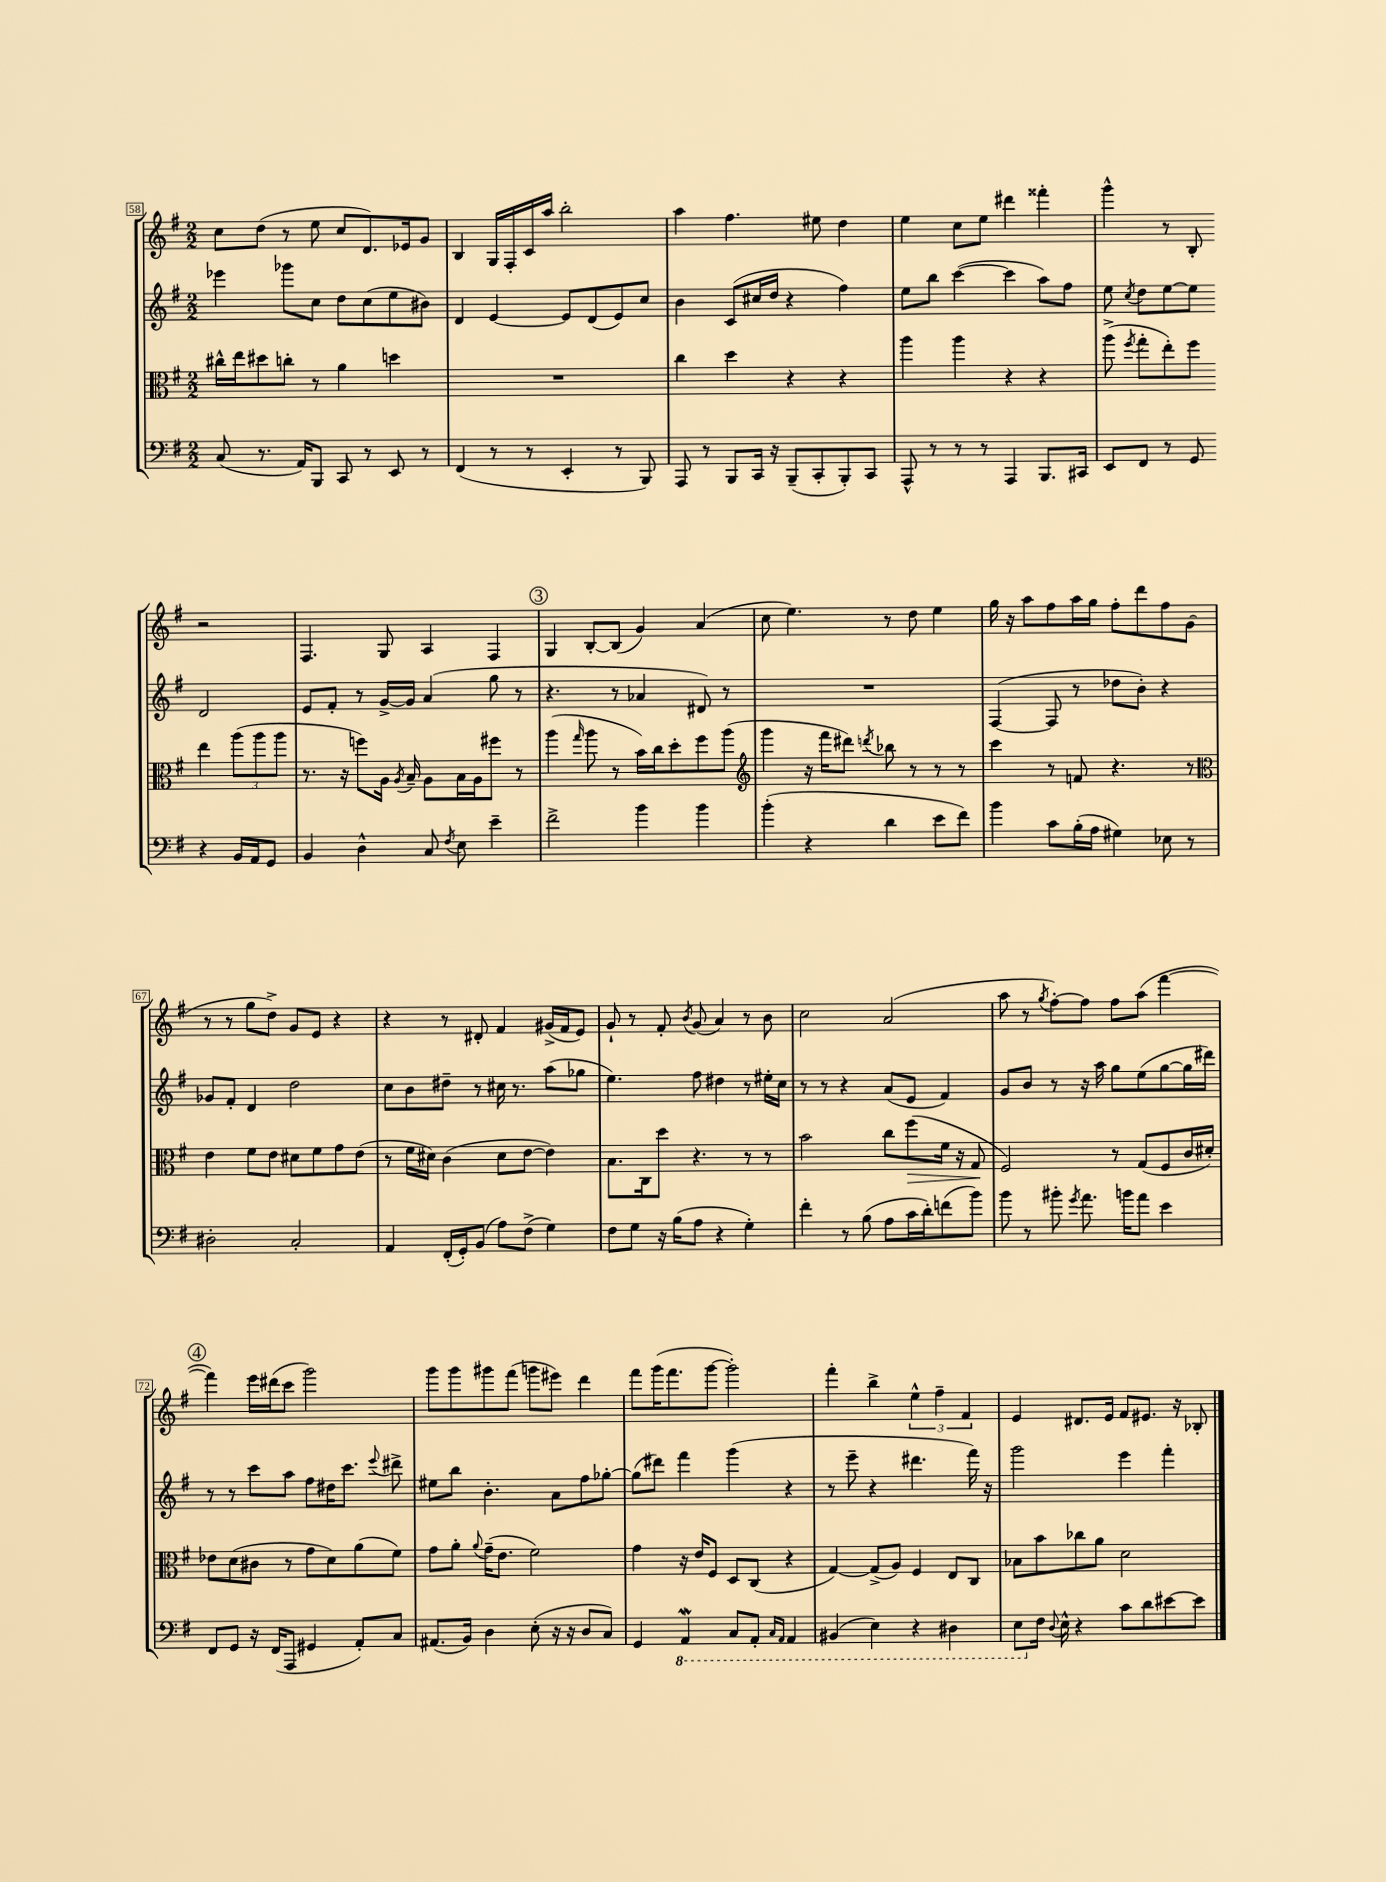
<<
\new StaffGroup <<
\new Staff = "s0" {
    \clef treble \key g \major \numericTimeSignature \time 2/2
    \autoBeamOff c''8[ d''8]( r8 e''8 c''8[ d'8.) ees'16 g'8] |
    b4 g16[ fis16-. c'16 a''16] b''2-. |
    a''4 fis''4. eis''8 d''4 |
    e''4 c''8[ e''8] dis'''4 fisis'''4-. |
    g'''4-^ r8 b8-. r2 |
    fis4. g8 a4 fis4 |
    \mark \markup { \circle "3" } g4 b8[~-. b8]( g'4) a'4( |
    c''8 e''4.) r8 d''8 e''4 |
    g''16 r16 a''8[ fis''8 a''16 g''16] fis''8[-. d'''8 fis''8 g'8]( |
    r8 r8 g''8[ d''8]->) g'8[ e'8] r4 |
    r4 r8 dis'8-. fis'4 gis'16[->( fis'16 e'8]) |
    g'8-! r8 fis'8-. \acciaccatura { b'8 } g'8( a'4) r8 b'8 |
    c''2 a'2( |
    a''8 r8 \acciaccatura { g''8 } fis''8[~-.) fis''8] fis''8[ a''8]( fis'''4~ |
    \mark \markup { \circle "4" } fis'''4) e'''16[ dis'''16( c'''8] g'''2) |
    g'''8[ g'''8 gis'''8 fis'''8]( g'''8[ eis'''8]) d'''4 |
    fis'''8[ g'''16( fis'''8. g'''8]~ g'''2-.) |
    fis'''4-. b''4-> \tuplet 3/2 { e''4-^ fis''4-- fis'4 } |
    e'4 dis'8.[ e'16] fis'8[ eis'8.] r16 bes8-. \bar "|." |
}
\new Staff = "s1" {
    \clef treble \key g \major \numericTimeSignature \time 2/2
    \autoBeamOff ees'''4 ges'''8[ c''8] d''8[ c''8( e''8 bis'8]) |
    d'4 e'4~ e'8[ d'8( e'8) c''8] |
    b'4 c'8[( cis''16 d''16] r4 fis''4) |
    e''8[ b''8] c'''4~( c'''4 a''8[) fis''8] |
    e''8 \acciaccatura { c''8 } d''8[ e''8~ e''8] d'2 |
    e'8[ fis'8]-. r8 g'16[~-> g'16] a'4( g''8 r8 |
    \mark \markup { \circle "3" } r4. r8 aes'4 dis'8) r8 |
    R1 |
    fis4~( fis8 r8 des''8[ b'8]-.) r4 |
    ges'8[ fis'8]-. d'4 d''2 |
    c''8[ b'8 dis''8]-- r8 cis''16 r8. a''8[( ges''8] |
    e''4.) fis''8 dis''4 r8 eis''16[-. c''16] |
    r8 r8 r4 a'8[( e'8] fis'4) |
    g'8[ b'8] r8 r16 a''16 g''8[ e''8( g''8~ g''16 dis'''16]) |
    \mark \markup { \circle "4" } r8 r8 c'''8[ a''8] fis''8[ dis''16 c'''8.] \appoggiatura { e'''8 } dis'''8-> |
    eis''8[ b''8] b'4.-. a'8[ fis''8 ges''8]~-. |
    ges''8[( dis'''8]) fis'''4 g'''4( r4 |
    r8 e'''8-- r4 dis'''4. fis'''16) r16 |
    g'''2 e'''4 fis'''4-. \bar "|." |
}
\new Staff = "s2" {
    \clef alto \key g \major \numericTimeSignature \time 2/2
    \autoBeamOff cis''16[-^ e''16 dis''8 c''8]-. r8 a'4 d''4 |
    R1 |
    c''4 d''4 r4 r4 |
    a''4 a''4 r4 r4 |
    a''8->( \acciaccatura { fis''8 } g''8[-. e''8-.) fis''8] e''4 \tuplet 3/2 { a''8[( a''8 a''8] } |
    r8. r16 f''8[) a16] \acciaccatura { a8 } b16-- a8[ b16 a16 fis''8] r8 |
    \mark \markup { \circle "3" } a''4( \grace { g''16 } a''8 r8 b'16[) c''16 d''8-. fis''8 a''8]( |
    \clef treble g'''4 r16 fis'''16[ dis'''8]) \acciaccatura { d'''8 } bes''8 r8 r8 r8 |
    c'''4 r8 f'8 r4. r8 |
    \clef alto e'4 fis'8[ e'8] dis'8[ fis'8 g'8 e'8]( |
    r8 fis'16[ dis'16]) c'4( dis'8[ e'8]~ e'4) |
    b8.[ c16 d''8] r4. r8 r8 |
    b'2 c''8[ fis''8\>( fis'16] r16 g8\! |
    fis2) r8 g8[( fis8 c'16 dis'16]-.) |
    \mark \markup { \circle "4" } ees'8[ d'8( cis'8] r8 g'8[ d'8) a'8( fis'8]) |
    g'8[ a'8]-. \appoggiatura { a'8 } g'16[--( e'8.] fis'2) |
    g'4 r16 e'16[ fis8] d8[ c8]( r4 |
    g4~) g8[->( a8]) fis4 e8[ c8] |
    bes8[ b'8 ces''8 a'8] d'2 \bar "|." |
}
\new Staff = "s3" {
    \clef bass \key g \major \numericTimeSignature \time 2/2
    \autoBeamOff c8( r8. a,16[) b,,8] c,8 r8 e,8 r8 |
    fis,4( r8 r8 e,4-. r8 b,,8) |
    a,,8 r8 b,,8[ c,16] r16 b,,8[--( c,8-. b,,8-.) c,8] |
    a,,8-^ r8 r8 r8 a,,4 b,,8.[ cis,16] |
    e,8[ fis,8] r8 g,8 r4 b,16[ a,16 g,8] |
    b,4 d4-^ c8 \acciaccatura { fis8 } e8 e'4-- |
    \mark \markup { \circle "3" } fis'2-> b'4 b'4 |
    b'4-.( r4 d'4 e'8[ fis'8]) |
    b'4 c'8[ b16-.( a16] gis4) ees8 r8 |
    dis2-. c2-. |
    a,4 fis,16[-.( g,16-.) b,8]( a8[) fis8]->( g4) |
    fis8[ g8] r16 b16[( a8] r4 g4-.) |
    fis'4-. r8 b8( a8[ c'16 d'16-.) f'8( b'8]) |
    b'8 r8 bis'8-. \acciaccatura { g'8 } a'8. b'16[ a'8] e'4 |
    \mark \markup { \circle "4" } fis,8[ g,8] r16 fis,16[( a,,8] gis,4 a,8[-.) c8] |
    ais,8.[( b,16]) d4 e8-.( r16 r16 d8[ c8]) |
    g,4 \ottava #-1 a,,4\mordent c,8[ a,,8]-. \grace { c,16[ a,,16] } a,,4 |
    bis,,4( e,4) r4 dis,4 |
    e,8[ \ottava #0 fis16] \appoggiatura { d8 } e16-^ r4 c'8[ d'8 eis'8~ eis'8] \bar "|." |
}
>>
>>
\layout { \context { \Score currentBarNumber = #58 \override BarNumber.stencil = #(make-stencil-boxer 0.1 0.3 ly:text-interface::print) } }
